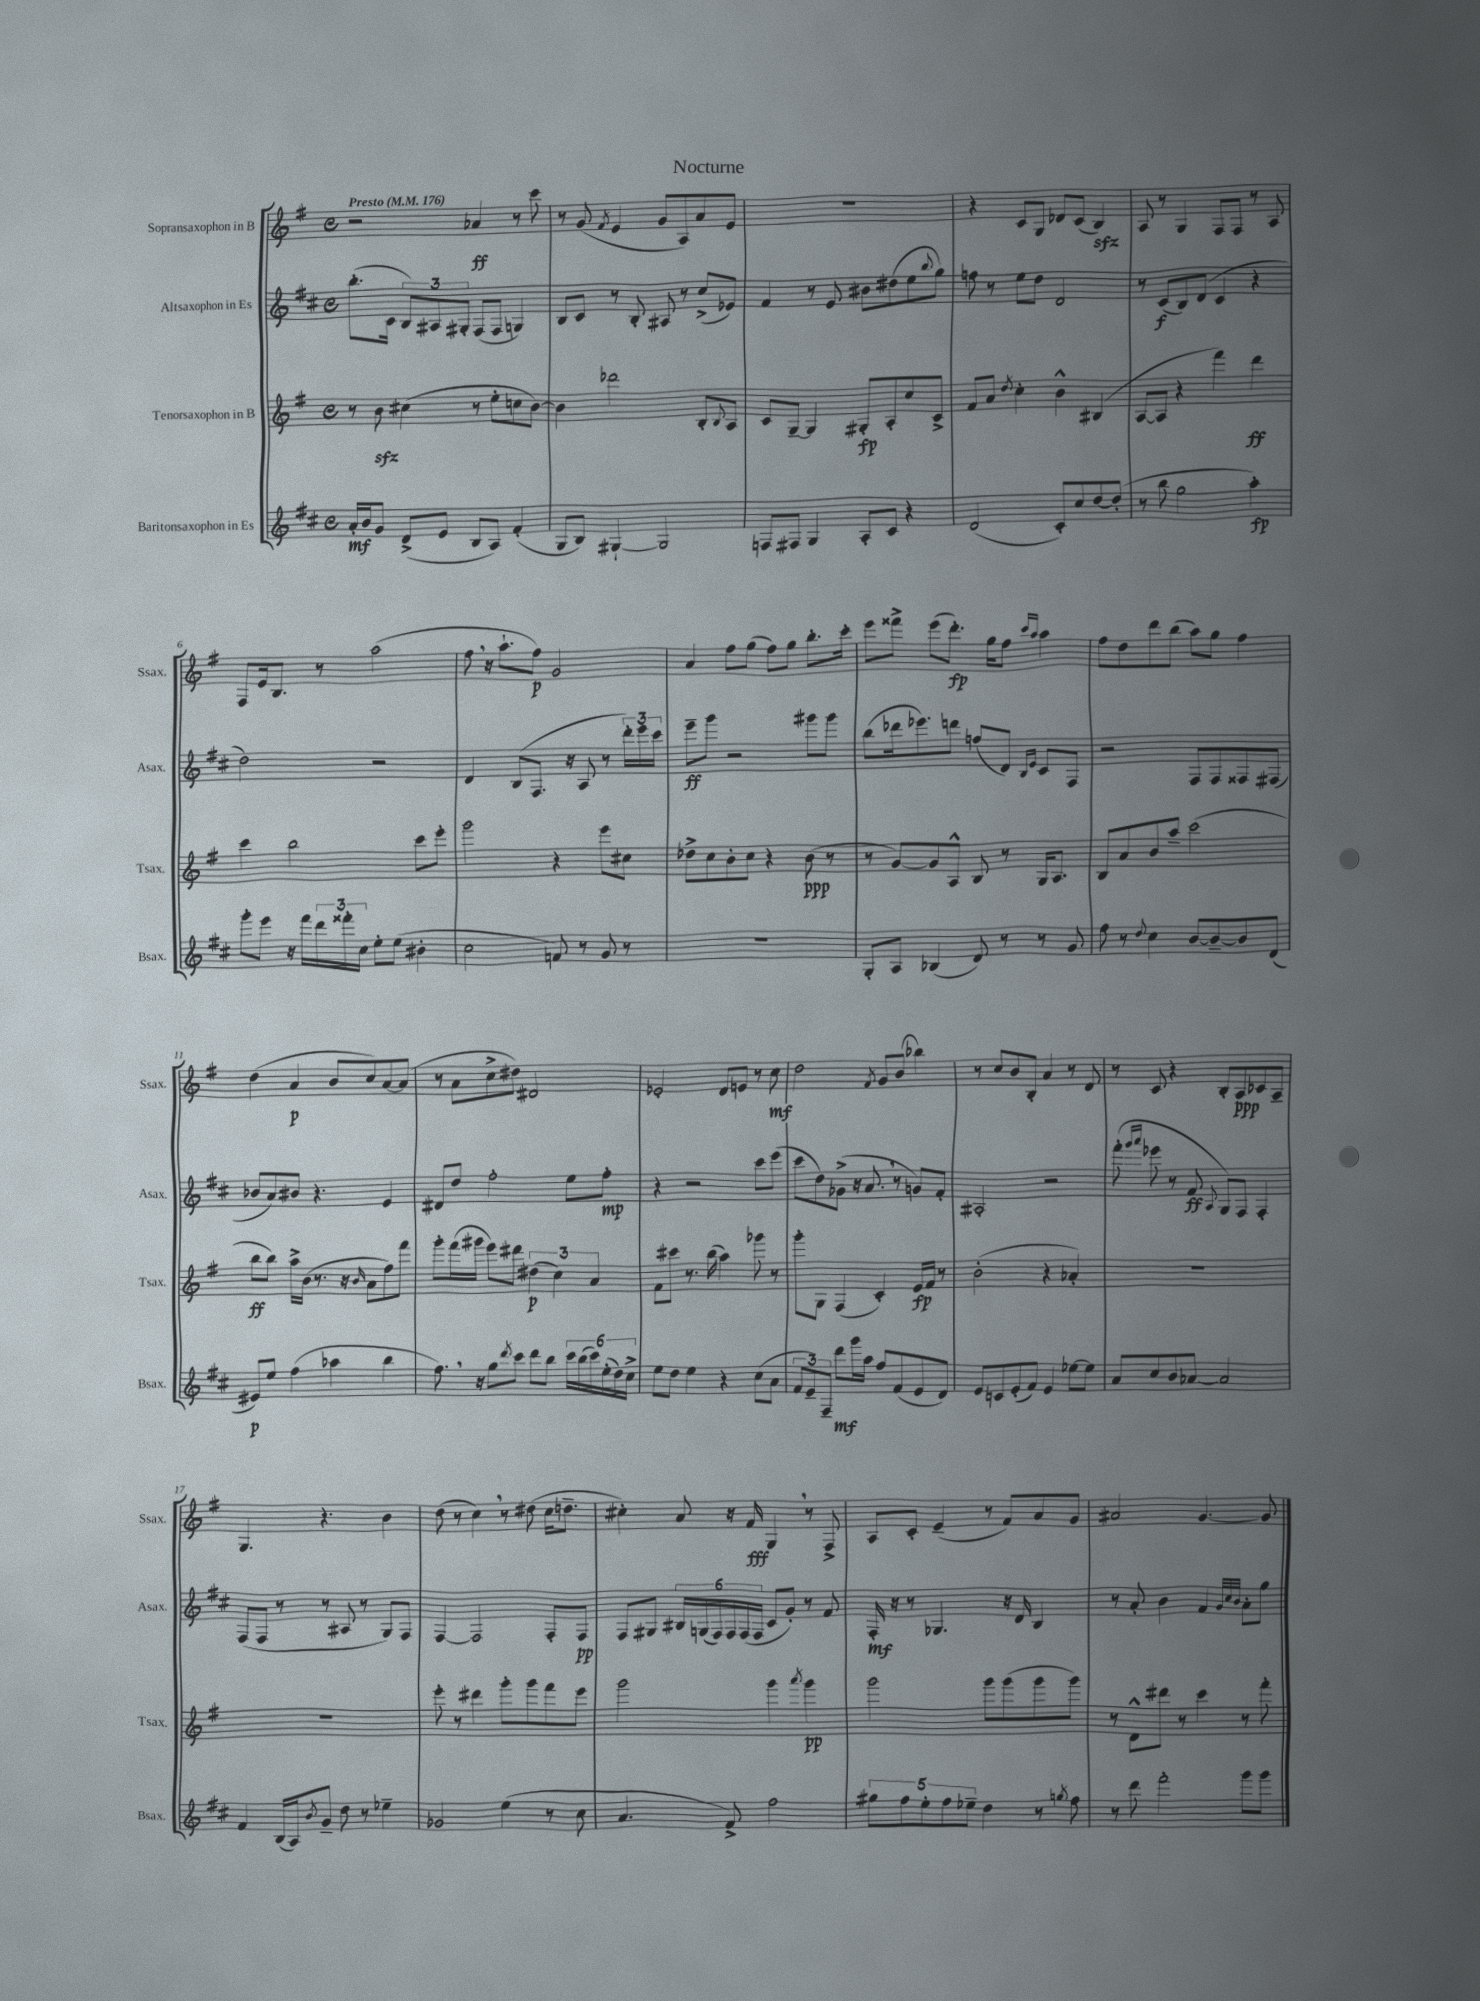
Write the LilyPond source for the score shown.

\header { title = "Nocturne" }
<<
\new StaffGroup <<
\new Staff = "s0" \with { instrumentName = "Sopransaxophon in B" shortInstrumentName = "Ssax." } {
    \clef treble \key g \major \defaultTimeSignature \time 4/4 \tempo "Presto" 4 = 176
    r2 aes'4\ff r8 c'''8 |
    r8 g'8( \acciaccatura { fis'8 } e'4 g'8 a8) a'8 e'8 |
    R1 |
    r4 c'8 g8 des'8 c'8( b4\sfz) |
    a8 r8 g4 fis8 fis8 r8 a8 |
    fis8 e'16 b8. r8 a''2( |
    fis''8 \breathe r16 a''8.-! fis''8\p) g'2 |
    a'4 fis''8 g''8( fis''8) g''8 b''8.-. c'''16-. |
    e'''8 fisis'''8-> e'''8( d'''8.-.\fp) g''16 fis''8 \grace { c'''16 a''16 } a''4 |
    fis''8 d''8 d'''8 b''8( a''8) g''8 fis''4 |
    d''4( a'4\p b'8 c''8) a'8~ a'8( |
    r8 a'8 c''8-> dis''8) dis'2 |
    ees'2-. d'8 e'8 r8 c''8\mf |
    d''2 \acciaccatura { fis'8 } g'8 b'8( bes''4) |
    r8 c''8 b'8 b8-. a'4 r8 d'8 |
    r8 c'8 r4 b8-. a8\ppp ces'8 a8-- |
    g4. r4. b'4 |
    d''8( r8 c''4) \breathe r8 dis''8( c''16 d''8.-- |
    cis''4-.) a'8 r16 fis'16\fff g4 \breathe r8 fis8-> |
    a8 c'8-. e'4--( r8 fis'8) a'8 g'8 |
    ais'2 g'4.~ g'8 \bar "|." |
}
\new Staff = "s1" \with { instrumentName = "Altsaxophon in Es" shortInstrumentName = "Asax." } {
    \clef treble \key d \major \defaultTimeSignature \time 4/4
    b''8.-.( cis'16 \tuplet 3/2 { b8) ais8 gis8-. } fis8( fis8 g4) |
    b8 cis'8 r8 b8-. ais8 r8 cis''8->( ees'8) |
    fis'4 r8 e'8 bis'8 dis''8( e''8 \appoggiatura { b''8 } g''8) |
    f''8 r8 e''8 d''8 d'2 |
    r8 cis'8\f( b8) d'8( cis'4 r4 |
    d''2) r2 |
    d'4 b8( fis8. r16 a8 r8 \tuplet 3/2 { d'''16-.) e'''16 cis'''16 } |
    e'''8--\ff g'''8 r2 gis'''8 gis'''8 |
    b''8( des'''16 ees'''8.) d'''8 f''8( d'8) \grace { b16 e'16 } cis'8 fis8 |
    r2 fis8 fis8 fisis8 fis8( |
    bes'8 a'8) bis'8 r4. e'4 |
    dis'8 d''8 fis''2-. e''8 fis''8-.\mp |
    r4 r2 cis'''8 e'''8( |
    cis'''8 d''8) ges'8->( r16 a'8. \breathe r8 g'8) fis'8-. |
    ais2-. r2 |
    fis'''8-.( \grace { g'''16 a'''16 } ees'''8 r8 fis'8\ff \appoggiatura { a8 } g8) fis8 fis4-. |
    fis8( fis8 r8 r8 ais8 r8 g8) fis8 |
    fis4~ fis2 fis8-. fis8\pp |
    fis8 gis8 \tuplet 6/4 { bis16 g16( fis16) fis16 fis16( fis16 } cis'8 g'8-.) r8 fis'8 |
    fis16-.\mf r16 r8 ges4. r16 d'16 b4 |
    r8 a'8-. b'4 fis'4 \grace { g'32 cis''32 b'32 } a'8-. g''8 \bar "|." |
}
\new Staff = "s2" \with { instrumentName = "Tenorsaxophon in B" shortInstrumentName = "Tsax." } {
    \clef treble \key g \major \defaultTimeSignature \time 4/4
    r8 b'8\sfz cis''4( r8 e''8-. c''8 b'8~) |
    b'4 des'''2 b8-. \appoggiatura { b8 } a8 |
    c'8 g8~-- g4 gis8-.\fp a8-. c''8 c'8-> |
    fis'8 a'8 \acciaccatura { d''8 } c''4-. b'4-^ bis4( |
    a8~ a8 r4 fis'''4) d'''4\ff |
    c'''4 b''2 c'''8 e'''8-. |
    g'''2 r4 e'''8 cis''8 |
    des''8-> c''8 b'8-. c''8 r4 b'8\ppp( r8 |
    r8 g'8~) g'8 a8-^ b8 r8 g16 a8. |
    b8 a'8 b'8 a''8-- c'''2( |
    b''8\ff b''8) a''16-> b'16( r8. r16 \grace { b'16 } a'8 fis''8) fis'''8 |
    g'''8-. fis'''16( gis'''16 e'''8) dis'''8 \tuplet 3/2 { dis''4\p( c''4) a'4 } |
    fis'8 cis'''8 r8. b''16( a''4) ges'''8 r8 |
    g'''8-. g8 fis4( c'4-.) e'16\fp fis'16 r8 |
    b'2-.( r4 aes'4-.) |
    R1 |
    R1 |
    e'''8-. r8 dis'''4 g'''8-. g'''8 fis'''8 e'''8 |
    g'''2 g'''4 \acciaccatura { a'''8 } g'''4\pp |
    g'''2 g'''8 g'''8( g'''8 g'''8) |
    r8 d'8-^ dis'''8 r8 c'''4 r8 fis'''8-. \bar "|." |
}
\new Staff = "s3" \with { instrumentName = "Baritonsaxophon in Es" shortInstrumentName = "Bsax." } {
    \clef treble \key d \major \defaultTimeSignature \time 4/4
    a'16-.\mf b'16 g'8 d'8->( e'8 b8 a8) fis'4-.( |
    g8 b8) gis4~-! gis2 |
    f8 fis8 g4 a8-. cis'8 r4 |
    d'2( cis'8-.) cis''8 d''8~ d''8-.( |
    r8 b''8 g''2 a''4-.\fp) |
    g'''8-. e'''8 r16 fis'''16 \tuplet 3/2 { d'''16 fisis'''16-. cis''16 } e''8-. e''8( bis'4-. |
    cis''2 f'8) r8 g'8 r8 |
    R1 |
    g8-. a8 bes4( d'8) r8 r8 g'8 |
    fis''8 r8 \appoggiatura { d''8 } cis''4 b'8~ b'8~-- b'8 d'8( |
    eis'8\p) e''8 fis''4( aes''4 b''4 |
    fis''8.) \breathe r16 g''8 \acciaccatura { d'''8 } cis'''8 d'''8 b''8 \tuplet 6/4 { cis'''16 b''16( cis'''16) e''16-.( d''16) cis''16-> } |
    e''8 d''8 e''4 r4 cis''8( a'8 |
    \tuplet 3/2 { fis'8 e'8--) fis8-- } d'''8\mf g'''16 a''16 fis''8 fis'8( e'8 d'8) |
    e'8 c'8 e'8-.( fis'8) e'4 ees''8~ ees''8 |
    a'8 cis''8 b'8 aes'8~ aes'2 |
    fis'4 b16( a16) \acciaccatura { b'8 } g'8-- d''8 r8 ees''4-- |
    ges'2 e''4( r8 cis''8 |
    a'4. fis'8->) fis''2 |
    \tuplet 5/4 { gis''8 fis''8 e''8-. fis''8 ees''8-- } d''4 r8 \acciaccatura { g''8 } fis''8 |
    r8 d'''8 fis'''2-. g'''8 g'''8 \bar "|." |
}
>>
>>
